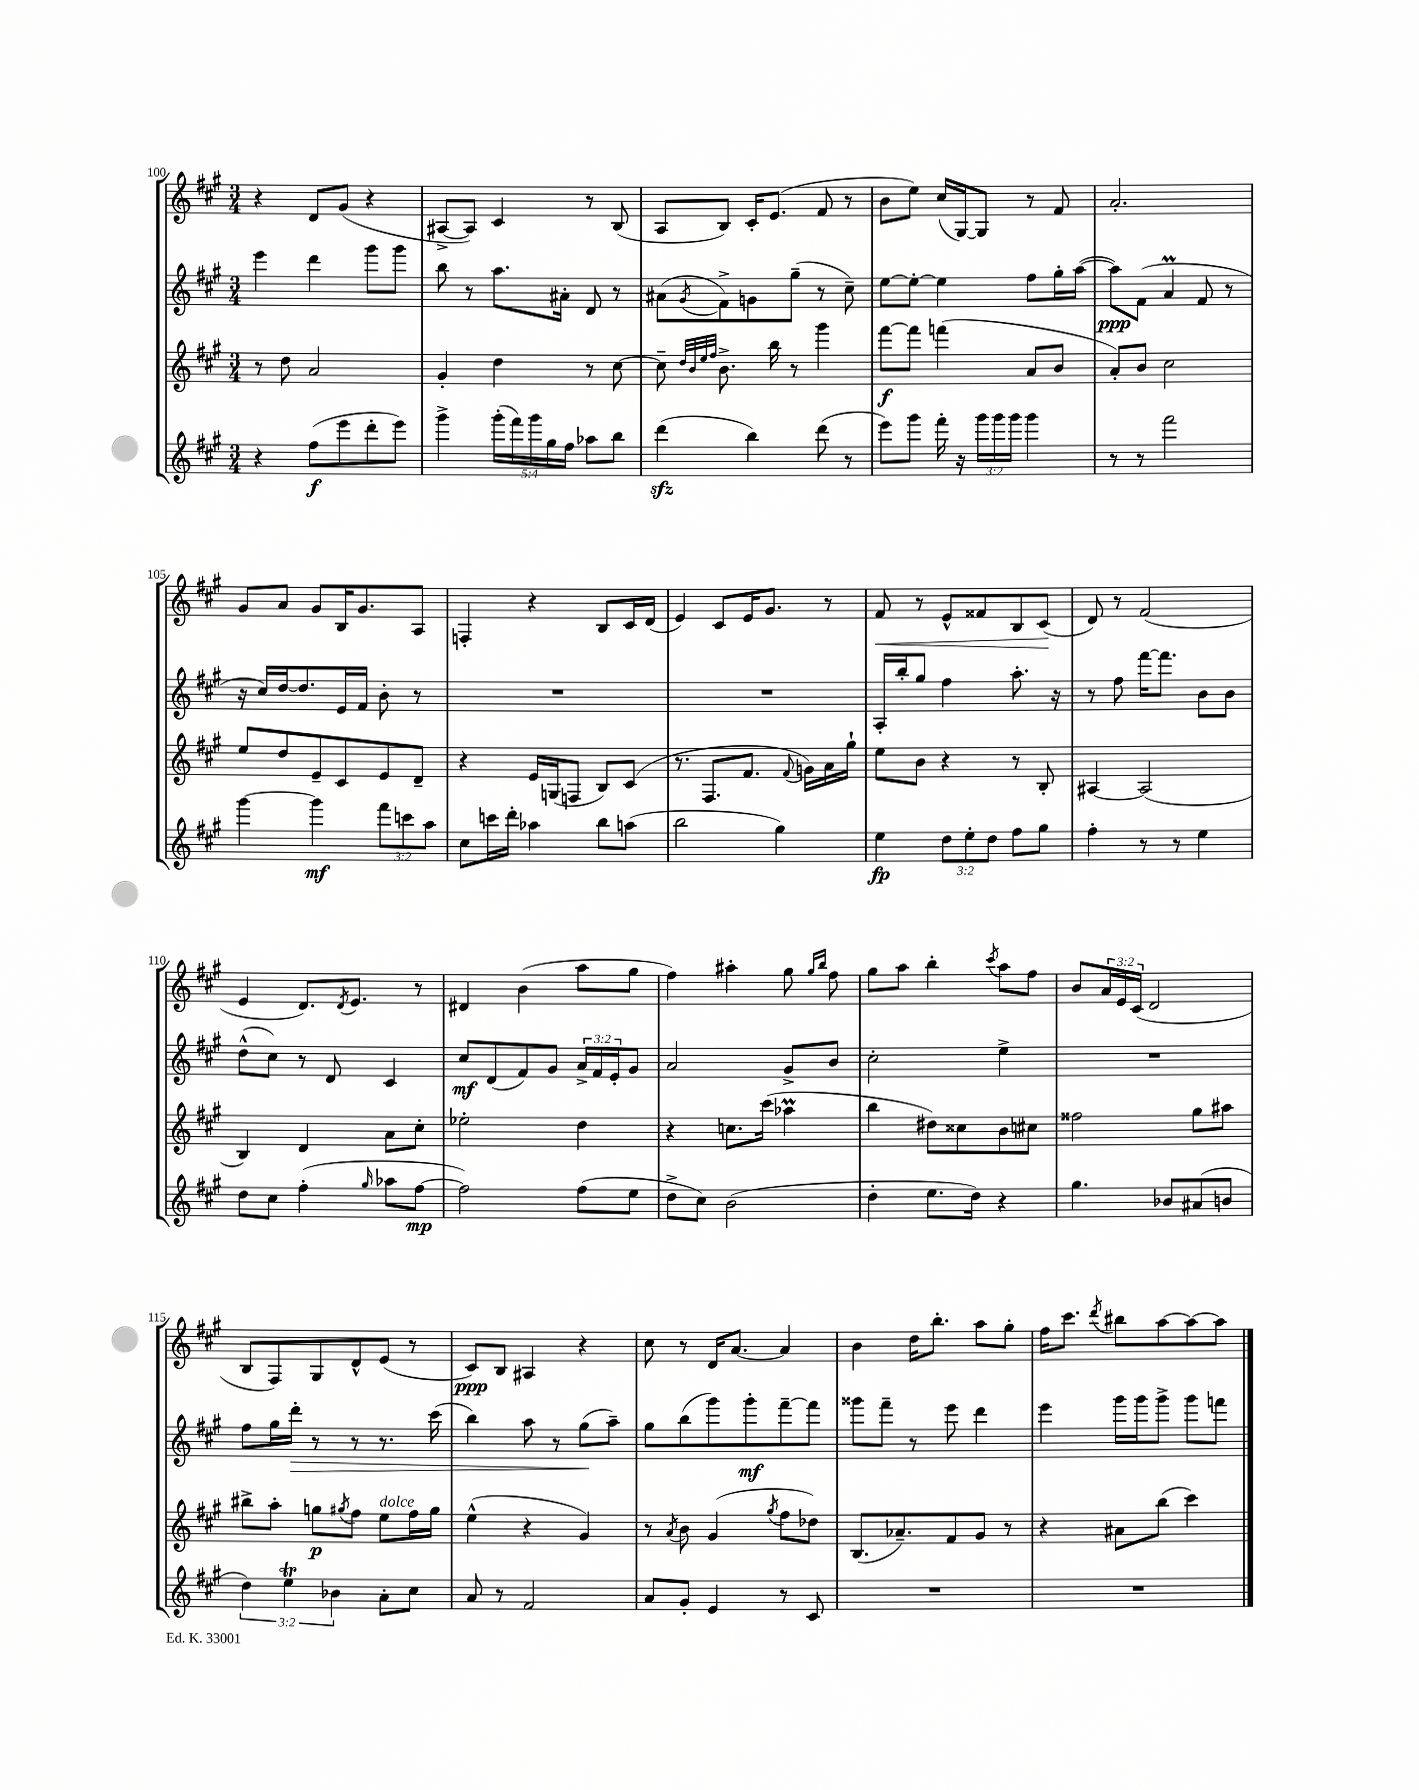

**kern	**kern	**kern	**kern
*staff4	*staff3	*staff2	*staff1
*clefG2	*clefG2	*clefG2	*clefG2
*k[f#c#g#]	*k[f#c#g#]	*k[f#c#g#]	*k[f#c#g#]
*M3/4	*M3/4	*M3/4	*M3/4
4r	8r	4eee	4r
.	8dd	.	.
(8ff#	2a	4ddd	8d
8eee	.	.	(8g#
8ddd'	.	8ggg#	4r
8eee)	.	8ggg#	.
=	=	=	=
4ggg#^	4g#'	8bb	[8A#^
.	.	8r	8A#])
(20ggg#'	4dd	8.aa	4c#
20fff#)	.	.	.
20ggg#	.	.	.
20gg#	.	.	.
.	.	16a#'	.
20ff#	.	.	.
8aa-	8r	8d	8r
8bb	[8cc#	8r	(8B
=	=	=	=
(4ddd	8cc#~]	(8a#	8A
.	32qqdd	.	.
.	32qqb	.	.
.	32qqee	.	.
.	32qqff#	8qg#	.
.	8.b^	8f#^)	8B)
4bb)	.	8g	16c#'
.	16bb	.	(8.e
.	8r	(8gg#~	.
(8ddd	4ggg#	8r	8f#
8r	.	8cc#~)	8r
=	=	=	=
8eee)	[8fff#	[8ee	8b
8ggg#	8fff#]	8ee'_	8ee)
16fff#'	(4fff	4ee]	(16cc#
16r	.	.	[16G#)
24ggg#	.	.	8G#]
24ggg#	.	.	.
24ggg#	.	.	.
4ggg#	8a	8ff#	8r
.	8b	16gg#'	8f#
.	.	([16aa	.
=	=	=	=
8r	8a')	8aa])	2.a'
8r	8b	(8f#	.
2fff#	2cc#	4a	.
.	.	8f#	.
.	.	8r	.
=	=	=	=
[4ggg#	8ee	16r	8g#
.	.	16cc#)	.
.	8dd	[16dd	8a
.	.	8.dd]	.
4ggg#]	8e~	.	8g#
.	8c#	16e	16B
.	.	16f#	8.g#
12fff#	8e	8b'	.
12ccc	.	.	.
.	8d~	8r	8A
12aa	.	.	.
=	=	=	=
8cc#	4r	2.r	4F'
16ccc	.	.	.
16ddd'	.	.	.
4aa-	16e	.	4r
.	(16G	.	.
.	8F	.	.
8bb	8B)	.	8B
(8aa	(8c#	.	16c#
.	.	.	(16d
=	=	=	=
2bb	8.r	2.r	4e)
.	8.F#	.	.
.	.	.	8c#
.	8.f#	.	16e
.	.	.	8.g#
4gg#)	.	.	.
.	8qqf#	.	.
.	16g)	.	.
.	16a	.	8r
.	16gg#`	.	.
=	=	=	=
4ee	8ee	16A'	8f#
.	.	16bb'	.
.	8b	8gg#	8r
12dd	4r	4ff#	8e^^
12ee'	.	.	.
.	.	.	8f##
12dd	.	.	.
8ff#	8r	8.aa'	8B
8gg#	8B'	.	(8c#
.	.	16r	.
=	=	=	=
4ff#'	[4A#	8r	8d)
.	.	8ff#	8r
8r	(2A#]	[16fff#	(2f#
.	.	8.fff#]	.
8r	.	.	.
4ee	.	8b	.
.	.	8b	.
=	=	=	=
8dd	4B)	(8dd^^	4e
8cc#	.	8cc#)	.
(4ff#'	4d	8r	8.d)
.	.	8d	.
.	.	.	8qd
.	.	.	8.e
16qqgg#	.	.	.
8aa-	8a	4c#	.
[8ff#	8cc#'	.	8r
=	=	=	=
2ff#])	2ee-'	8cc#	4d#
.	.	(8d	.
.	.	8f#)	(4b
.	.	8g#	.
(8ff#	4dd	24a^	8aa
.	.	24f#	.
.	.	24e'	.
8ee	.	8g#	8gg#
=	=	=	=
8dd^	4r	2a	4ff#)
8cc#)	.	.	.
(2b	8.cc	.	4aa#'
.	(16ccc#	.	.
.	4aa-	8g#^	8gg#
.	.	.	16qqgg#
.	.	.	16qqbb
.	.	8b	8ff#
=	=	=	=
4dd'	4bb	2cc#'	8gg#
.	.	.	8aa
8.ee	8dd#)	.	4bb'
.	8cc##	.	.
16dd)	.	.	.
.	.	.	8qccc#
4r	8b	4ee^	8aa
.	8cc#	.	8ff#
=	=	=	=
4.gg#	2ff##	2.r	8b
.	.	.	24a
.	.	.	24e
.	.	.	(24c#
.	.	.	2d
8b-	.	.	.
(8a#	8gg#	.	.
8b	8aa#	.	.
=	=	=	=
6dd)	8bb#^	8ff#	8B
.	8aa'	16gg#	8F#)
6ee	.	.	.
.	.	16ddd'	.
.	8gg	8r	8G#
6b-	.	.	.
.	8qgg#	.	.
.	8ff#	8r	8d^^
8a'	8ee	8.r	(8e
8cc#	16ff#	.	8r
.	16gg#	(16ccc#	.
=	=	=	=
8a	(4ee^^	4bb)	8c#)
8r	.	.	8B
2f#	4r	8aa	4A#
.	.	8r	.
.	4g#)	(8gg#	4r
.	.	8aa~)	.
=	=	=	=
8a	8r	8gg#	8cc#
.	8qa	.	.
8g#'	8b	(8bb	8r
4e	(4g#	8ggg#)	16d
.	.	.	[8.a
.	.	8ggg#'	.
.	8qgg#	.	.
8r	8ff#	[8fff#~	4a]
8c#	8dd-)	8fff#]	.
=	=	=	=
2.r	(8.B	8ggg##	4b
.	.	8fff#~	.
.	8.a-~)	.	.
.	.	8r	16dd
.	.	.	8.bb'
.	8f#	8eee	.
.	8g#	4ddd	8aa
.	8r	.	8gg#'
=	=	=	=
2.r	4r	4eee	16ff#
.	.	.	8.ccc#
.	.	.	8qddd
.	8a#	16ggg#	8bb#
.	.	16ggg#	.
.	(8bb	8ggg#^	[8aa
.	4ccc#)	8ggg#	8aa_
.	.	8fff	8aa]
==	==	==	==
*-	*-	*-	*-
